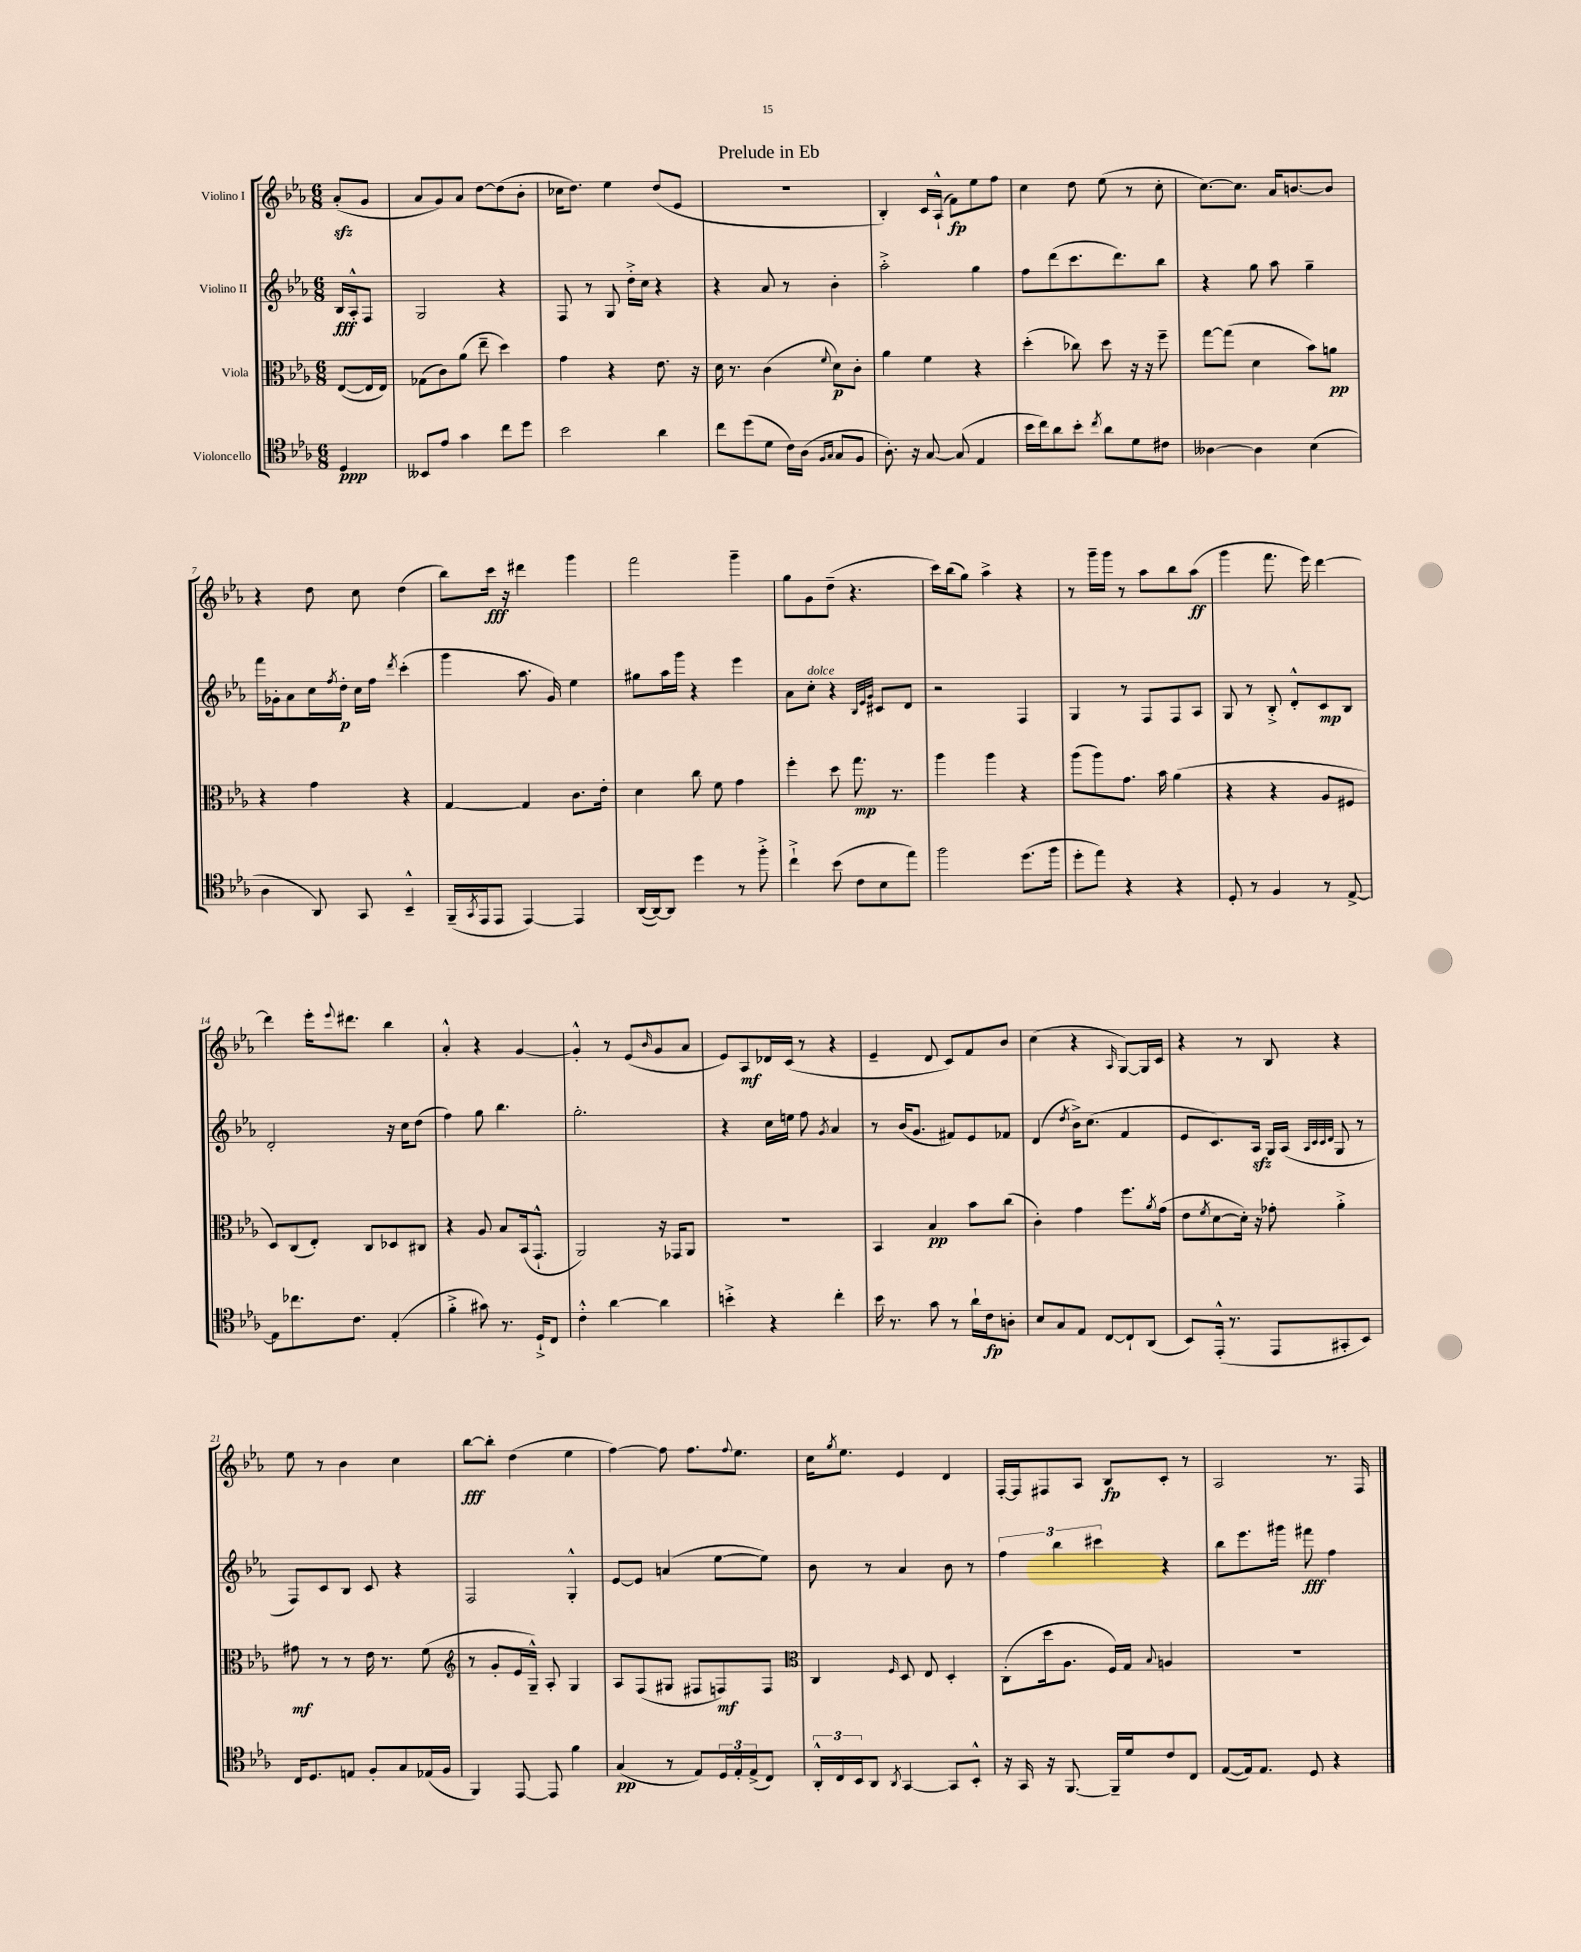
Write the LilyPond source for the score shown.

\header { title = "Prelude in Eb" }
<<
\new StaffGroup <<
\new Staff = "s0" \with { instrumentName = "Violino I" } {
    \clef treble \key ees \major \numericTimeSignature \time 6/8 \partial 4
    aes'8-.\sfz( g'8 |
    aes'8 g'8) aes'8 d''8~ d''8( bes'8-. |
    ces''16 d''8.) ees''4 d''8( ees'8 |
    R2. |
    bes4-.) c'16 aes16-!-^( f'8\fp) ees''8 f''8 |
    c''4 d''8 ees''8( r8 c''8-. |
    c''8.~) c''8. aes'16 b'8.~ b'8 |
    r4 d''8 c''8 d''4( |
    bes''8) c'''16\fff r16 dis'''4 g'''4 |
    f'''2 g'''4-- |
    g''8 g'8 d''8--( r4. |
    c'''16) bes''16( g''8) aes''4-> r4 |
    r8 g'''16-- g'''16 r8 aes''8 bes''8 aes''8\ff( |
    g'''4 f'''8. ees'''16) d'''4~ |
    d'''4 ees'''16-. \appoggiatura { ees'''8 } dis'''8. bes''4 |
    aes'4-.-^ r4 g'4~ |
    g'4-.-^ r8 ees'8( \grace { bes'16 } g'8 aes'8 |
    ees'8) aes8\mf des'16 c'16( r8 r4 |
    ees'4-- d'8 c'8) f'8 bes'8 |
    c''4( r4 \grace { aes16 } g8~) g16 c'16 |
    r4 r8 bes8 r4 |
    ees''8 r8 bes'4 c''4 |
    bes''8~\fff bes''8-. d''4( ees''4 |
    f''4~) f''8 f''8. \appoggiatura { f''8 } ees''8. |
    c''16 \acciaccatura { g''8 } ees''8. ees'4 d'4 |
    f16~-. f16 fis8 aes8 bes8\fp c'8-. r8 |
    aes2 r8. f16 \bar "|." |
}
\new Staff = "s1" \with { instrumentName = "Violino II" } {
    \clef treble \key ees \major \numericTimeSignature \time 6/8 \partial 4
    bes16\fff aes16-.-^ f8 |
    g2 r4 |
    f8 r8 g8 d''16-.-> c''16 r4 |
    r4 aes'8 r8 bes'4-. |
    aes''2-.-> g''4 |
    f''8 d'''8( c'''8. d'''8.) bes''8 |
    r4 g''8 aes''8 g''4-- |
    f'''16 ges'16-. aes'8 c''16 \acciaccatura { f''8 } d''16-.\p c''16 f''16 \acciaccatura { d'''8 } c'''4-.( |
    g'''4 aes''8. g'16) ees''4 |
    gis''8 aes''16 g'''16 r4 ees'''4 |
    aes'8 c''8-.^\markup { \italic "dolce" } r4 \grace { bes32 ees'32 g'32 } cis'8 d'8 |
    r2 f4 |
    g4 r8 f8 f8 aes8 |
    g8 r8 bes8-.-> d'8-.-^ c'8\mp bes8 |
    d'2-. r16 c''16 d''8( |
    f''4) g''8 bes''4. |
    g''2.-. |
    r4 c''16 e''16 f''8 \acciaccatura { g'8 } aes'4 |
    r8 bes'16( g'8. fis'8) ees'8 fes'8 |
    d'4( \acciaccatura { d''8 } bes'16->) c''8.( f'4 |
    ees'8 c'8.) aes16\sfz g16 aes16( \grace { aes32 c'32 c'32 d'32 } g8 r8 |
    f8) c'8 bes8 c'8 r4 |
    f2 g4-.-^ |
    ees'8~ ees'8 a'4( ees''8~ ees''8) |
    bes'8 r8 aes'4 bes'8 r8 |
    \tuplet 3/2 { f''4 bes''4 cis'''4 } r4 |
    bes''8 ees'''8. gis'''16 fis'''8\fff f''4 \bar "|." |
}
\new Staff = "s2" \with { instrumentName = "Viola" } {
    \clef alto \key ees \major \numericTimeSignature \time 6/8 \partial 4
    ees8~( ees16 ees16) |
    ges8( c'8) aes'8( ees''8-- d''4) |
    g'4 r4 ees'8. r16 |
    d'16 r8. c'4( \appoggiatura { f'8 } d'8\p) c'8-. |
    aes'4 f'4 r4 |
    d''4-.( ces''8) d''8 r16 r16 f''8-- |
    g''8~ g''8( d'4 bes'8) a'8\pp |
    r4 g'4 r4 |
    g4~ g4 c'8. ees'16-. |
    d'4 c''8 f'8 g'4 |
    f''4-. d''8 g''8.\mp r8. |
    aes''4 aes''4 r4 |
    aes''8( aes''8) g'8. bes'16 aes'4( |
    r4 r4 aes8 fis8 |
    d8) c8( ees8-.) c8 des8 cis8 |
    r4 aes8 bes8 bes,16( g,8.-!-^ |
    aes,2) r16 ges,16 aes,8 |
    R2. |
    bes,4 bes4\pp bes'8 c''8( |
    c'4-.) g'4 f''8. \acciaccatura { aes'8 } g'16( |
    ees'8 \acciaccatura { f'8 } d'8~ d'16-.) r16 ges'8-. aes'4-.-> |
    gis'8\mf r8 r8 ees'16 r8. f'8( |
    \clef treble r8 g'8-. ees'16 g16---^) aes8-. g4 |
    aes8 f8( gis8 fis8 f8\mf) f8 |
    \clef alto c4 \grace { f16 } d8 ees8 d4-. |
    c8-.( d''16 aes8. f16) g16 \appoggiatura { bes8 } a4 |
    R2. \bar "|." |
}
\new Staff = "s3" \with { instrumentName = "Violoncello" } {
    \clef tenor \key ees \major \numericTimeSignature \time 6/8 \partial 4
    d4\ppp |
    beses,8 ees'8 g'4 c''8 d''8 |
    bes'2 aes'4 |
    c''8 d''8( d'8 c'16) aes16( \grace { f16 g16 } g8 f8 |
    aes8.-.) r16 g8~ g8( ees4 |
    bes'16 c''16) aes'8 bes'8-. \acciaccatura { c''8 } aes'8 d'8 cis'8 |
    aeses4~ aeses4 bes4( |
    aes4 aes,8) g,8 bes,4---^ |
    f,16--( \acciaccatura { g,8 } ees,16 ees,8 ees,4~) ees,4 |
    aes,16~( aes,16~) aes,8 d''4 r8 f''8-.-> |
    c''4-!-> bes'8( c'8 bes8 ees''8) |
    f''2 d''8.( f''16 |
    d''8-. ees''8) r4 r4 |
    d8-. r8 f4 r8 ees8~-> |
    ees8 ces''8. c'8. ees4-.( |
    f'4-.-> gis'8) r8. d16-!-> c8 |
    c'4-.-^ aes'4~ aes'4 |
    b'4-.-> r4 c''4-. |
    bes'16 r8. g'8 r8 aes'16-! c'16\fp a8-. |
    bes8 g8 ees8 c8~ c8-! aes,8( |
    bes,8) ees,16-.-^( r8. ees,8 gis,8-. bes,8) |
    c16 d8. e8 f8-. g8 ees16( f16 |
    f,4) ees,8~ ees,8 f'4 |
    g4\pp( r8 ees8) \tuplet 3/2 { d16 ees16-. ees16->( } c8) |
    \tuplet 3/2 { aes,16-.-^ c16 bes,16 } aes,8 \acciaccatura { aes,8 } g,4~ g,8 bes,8-.-^ |
    r16 g,16 r16 f,8.~ f,16-- d'16 c'8 c8 |
    ees8~( ees16) ees8. d8 r4 \bar "|." |
}
>>
>>
